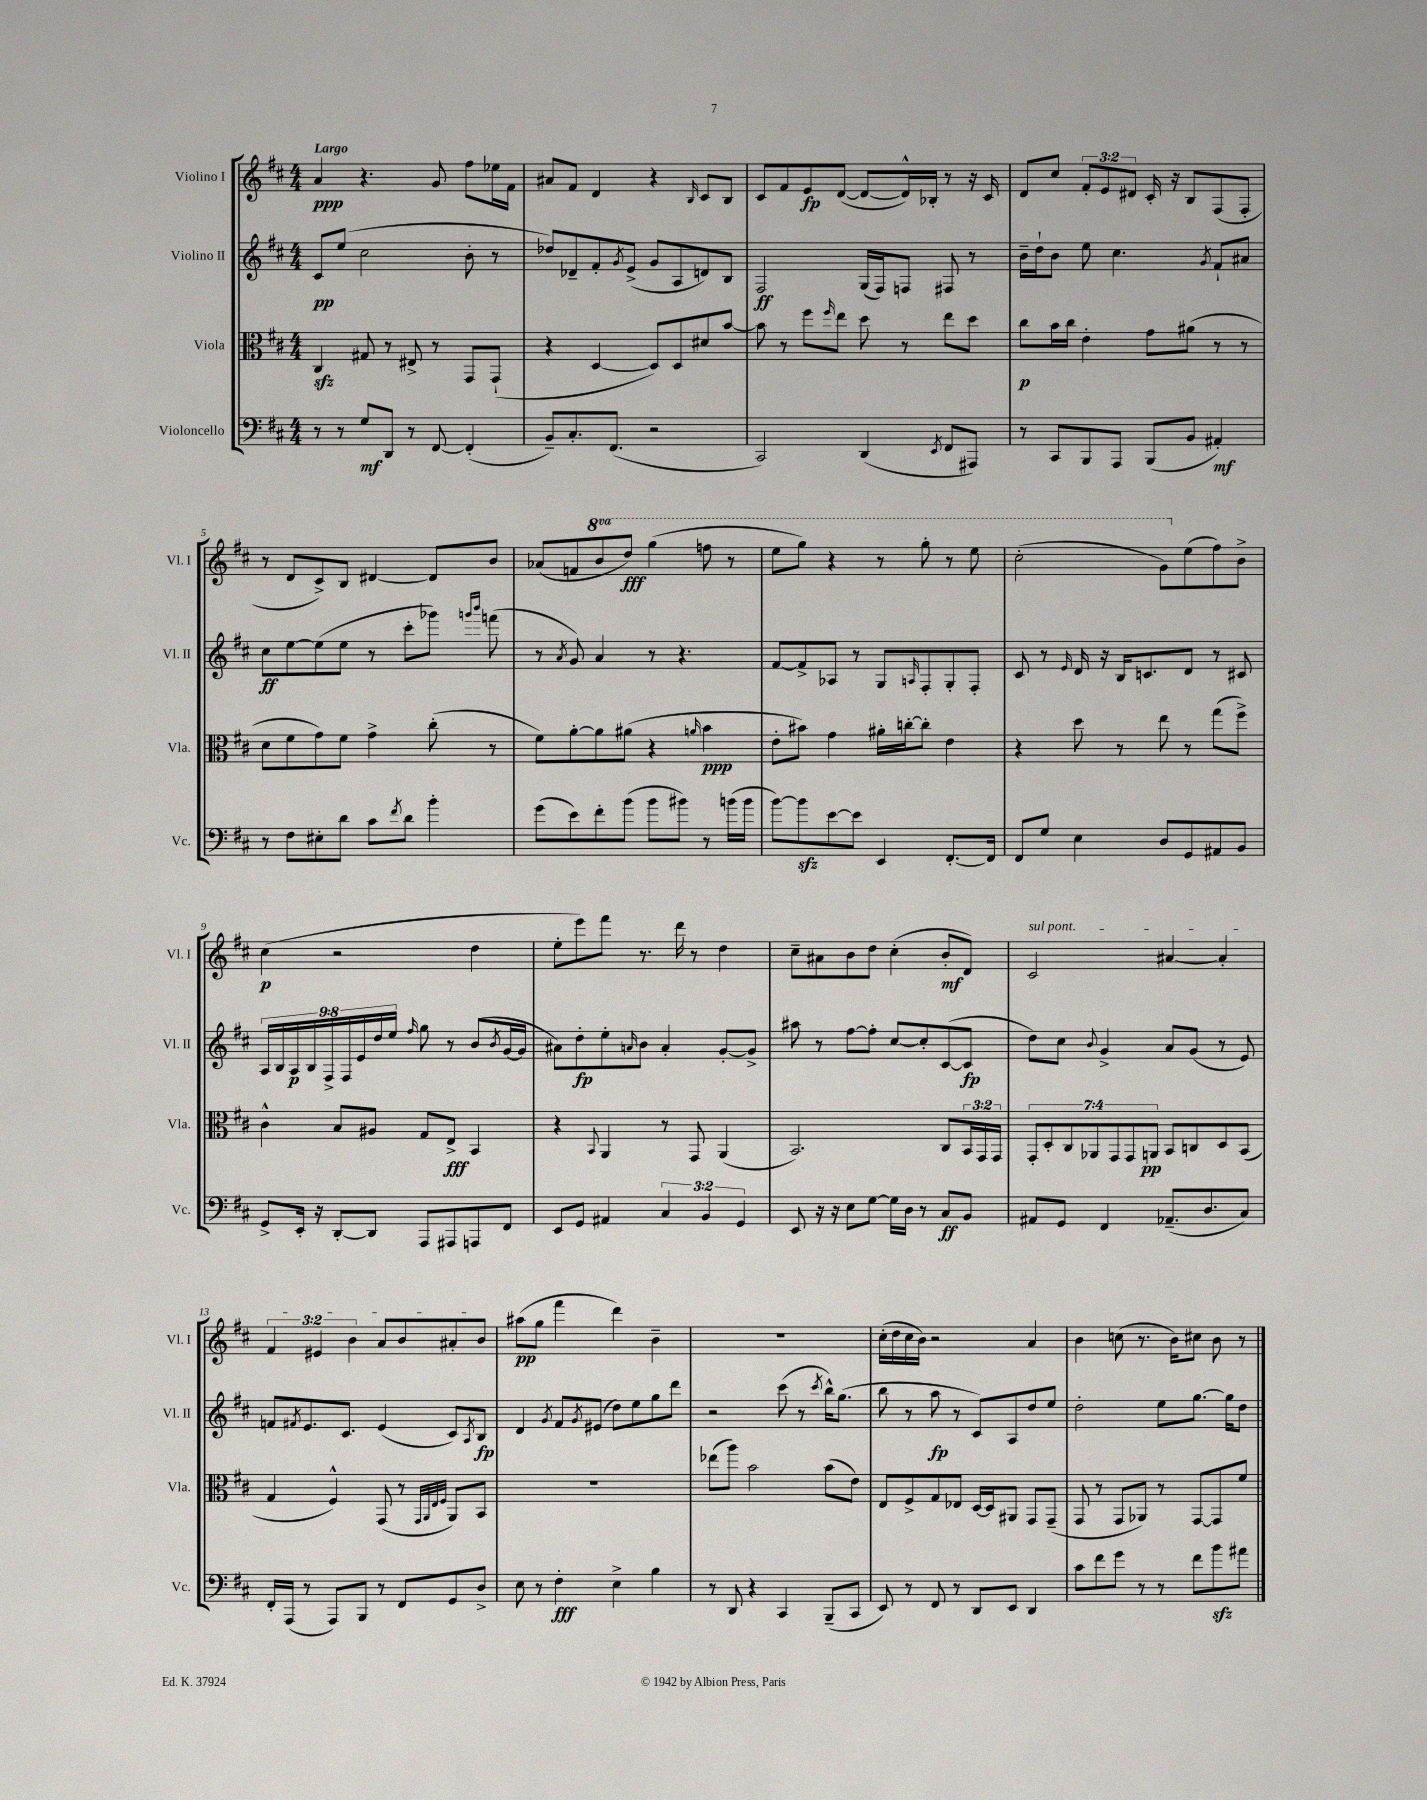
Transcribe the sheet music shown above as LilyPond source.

<<
\new StaffGroup <<
\new Staff = "s0" \with { instrumentName = "Violino I" shortInstrumentName = "Vl. I" } {
    \clef treble \key d \major \numericTimeSignature \time 4/4 \override Staff.TupletNumber.text = #tuplet-number::calc-fraction-text \set Staff.ottavationMarkups = #ottavation-simple-ordinals \tempo "Largo"
    a'4\ppp r4. g'8 fis''8 ees''16 fis'16 |
    ais'8 fis'8 d'4 r4 \grace { b16 } cis'8 b8 |
    cis'8 fis'8 e'8\fp d'8~( d'8~ d'16-^) bes16-. r8 r16 cis'16 |
    d'8 cis''8 \tuplet 3/2 { fis'8-. e'8 dis'8 } cis'16-. r16 b8 fis8( fis8-. |
    r8 d'8 cis'8->) b8 dis'4~ dis'8 b'8 |
    aes'8( f'8 \ottava #1 b''8 d'''8\fff) g'''4( f'''8 r8 |
    e'''8 g'''8) r4 r8 g'''8-. r8 e'''8 |
    cis'''2-.( g''8) \ottava #0 e''8( fis''8) b'8-> |
    cis''4\p( r2 d''4 |
    e''8-. e'''8) fis'''8 r8. d'''16 r8 d''4 |
    cis''8-- ais'8 b'8 d''8 cis''4-.( b'8-.\mf d'8) |
    \once \override TextSpanner.bound-details.left.text = \markup { \italic "sul pont." } cis'2\startTextSpan ais'4~ ais'4-. |
    \tuplet 3/2 { fis'4 eis'4 b'4 } a'8 b'8 ais'8-. b'8\stopTextSpan |
    ais''8\pp( g''8 fis'''4 d'''4) b'4-- |
    R1 |
    cis''16-.( d''16 cis''16 b'16) r2 a'4 |
    b'4 c''8( r8. b'16) cis''8 b'8 r8 \bar "|." |
}
\new Staff = "s1" \with { instrumentName = "Violino II" shortInstrumentName = "Vl. II" } {
    \clef treble \key d \major \numericTimeSignature \time 4/4 \override Staff.TupletNumber.text = #tuplet-number::calc-fraction-text
    cis'8\pp e''8( cis''2 b'8-. r8 |
    des''8) des'8-- fis'8-. \acciaccatura { g'8 } e'8->( g'8 a8 d'8) b8 |
    fis2\ff g16( fis16) f8 fis8 r8 |
    b'16-- d''16-! b'8 e''8 cis''4. \acciaccatura { g'8 } fis'8-! ais'8 |
    cis''8\ff e''8~ e''8( e''8 r8 cis'''8-. ges'''8) \grace { g'''16 b'''16 } f'''8( |
    r8 \acciaccatura { a'8 } g'8) a'4 r8 r4. |
    fis'8~ fis'8-> aes8 r8 g8 \grace { a16 } fis8-. g8-. fis8-. |
    cis'8 r8 \grace { e'16 } d'16 r16 b16 c'8. d'8 r8 cis'8 |
    \tuplet 9/8 { a16 b16 a16\p b16 fis16-> fis16 e'16 d''16 e''16 } \grace { fis''16 } g''8 r8 b'8( \acciaccatura { b'8 } g'16~ g'16 |
    ais'8) d''8-.\fp e''8-. \grace { a'16 } b'8 a'4-. g'8~-. g'8-> |
    ais''8 r8 fis''8~ fis''8-. cis''8~ cis''8-. cis'8~( cis'8\fp |
    d''8) cis''8 \appoggiatura { b'8 } g'4-> a'8 g'8( r8 e'8) |
    f'8 \acciaccatura { fis'8 } e'8. cis'8. e'4( cis'8) \acciaccatura { a8 } b8\fp |
    d'4 \acciaccatura { g'8 } fis'8 \acciaccatura { g'8 } eis'8( d''8) e''8 g''8 d'''8 |
    r2 cis'''8( r8 \acciaccatura { cis'''8 } b''16-^) g''8.( |
    b''8 r8 a''8\fp r8 cis'8) a8 d''8 e''8 |
    d''2-. e''8 g''8.~ g''16 d''8 \bar "|." |
}
\new Staff = "s2" \with { instrumentName = "Viola" shortInstrumentName = "Vla." } {
    \clef alto \key d \major \numericTimeSignature \time 4/4 \override Staff.TupletNumber.text = #tuplet-number::calc-fraction-text
    cis4\sfz gis8 r8 eis8-> r8 g,8 g,8-!( |
    r4 d4~ d8) d8 dis'8 b'8~ |
    b'8 r8 fis''8 \grace { fis''16 } e''8 d''8 r8 e''8 d''8 |
    cis''8\p b'16 cis''16 e'4-. g'8 ais'8( r8 r8 |
    d'8 fis'8 g'8) fis'8 g'4-> cis''8-.( r8 |
    fis'8) a'8~-. a'8 ais'8( r4 \grace { a'16 } b'4\ppp |
    e'8-. bis'8) g'4 ais'16-. c''16~-. c''8-. e'4 |
    r4 d''8 r8 e''8 r8 g''8( fis''8->) |
    cis'4-^ b8 ais8 g8 e8->\fff b,4 |
    r4 \appoggiatura { b,8 } a,4 r8 g,8 a,4( |
    b,2.) cis8 \tuplet 3/2 { b,16 g,16 g,16 } |
    \tuplet 7/4 { g,8-. d8-. cis8 aes,8 g,8 g,8 a,8\pp } b,8 c8 d8 b,8( |
    g4 fis4-^) g,8( r8 \grace { g,32 a,32 e32 fis32 } a,8) b,8 |
    R1 |
    ees''8( a''8) b'2 b'8( e'8) |
    e8 fis8-> g8 ees8 d16~ d16 ais,8 g,8 g,8--( |
    g,8 r8 g,8 aes,8) r8 g,8~ g,8 fis'8 \bar "|." |
}
\new Staff = "s3" \with { instrumentName = "Violoncello" shortInstrumentName = "Vc." } {
    \clef bass \key d \major \numericTimeSignature \time 4/4 \override Staff.TupletNumber.text = #tuplet-number::calc-fraction-text
    r8 r8 g8\mf d,8 r8 fis,8~ fis,4-.( |
    b,8--) cis8.-. fis,8.( r2 |
    cis,2) d,4( \acciaccatura { e,8 } fis,8 ais,,8) |
    r8 cis,8 b,,8 a,,8 b,,8( b,8 ais,4-.\mf) |
    r8 fis8 eis8-. d'8 cis'8 \acciaccatura { fis'8 } d'8 b'4-. |
    g'8( e'8) fis'8-. b'8( b'8 bis'8) r8 b'16( b'16 |
    b'8~) b'8\sfz e'8~ e'8 e,4 fis,8.~-. fis,16 |
    fis,8 g8 e4 d8 g,8 ais,8 b,8 |
    g,8-> e,16-. r16 d,8~-. d,8 a,,8 ais,,8 a,,8 fis,8 |
    e,8 g,8 ais,4 \tuplet 3/2 { cis4 b,4 g,4 } |
    e,8 r16 r16 e8 g8~ g16 d16 r8 cis8\ff b,8 |
    ais,8 g,8 fis,4 aes,8.--( d8. cis8) |
    fis,16-. a,,16( r8 a,,8) b,,8 r8 fis,8 g,8 d8-> |
    e8 r8 fis4-.\fff e4-> b4 |
    r8 d,8 r4 cis,4 b,,8--( cis,8 |
    e,8) r8 fis,8 r8 d,8 e,8 d,4 |
    cis'8 fis'8 g'8 r8 r8 fis'8 b'8\sfz ais'8 \bar "|." |
}
>>
>>
